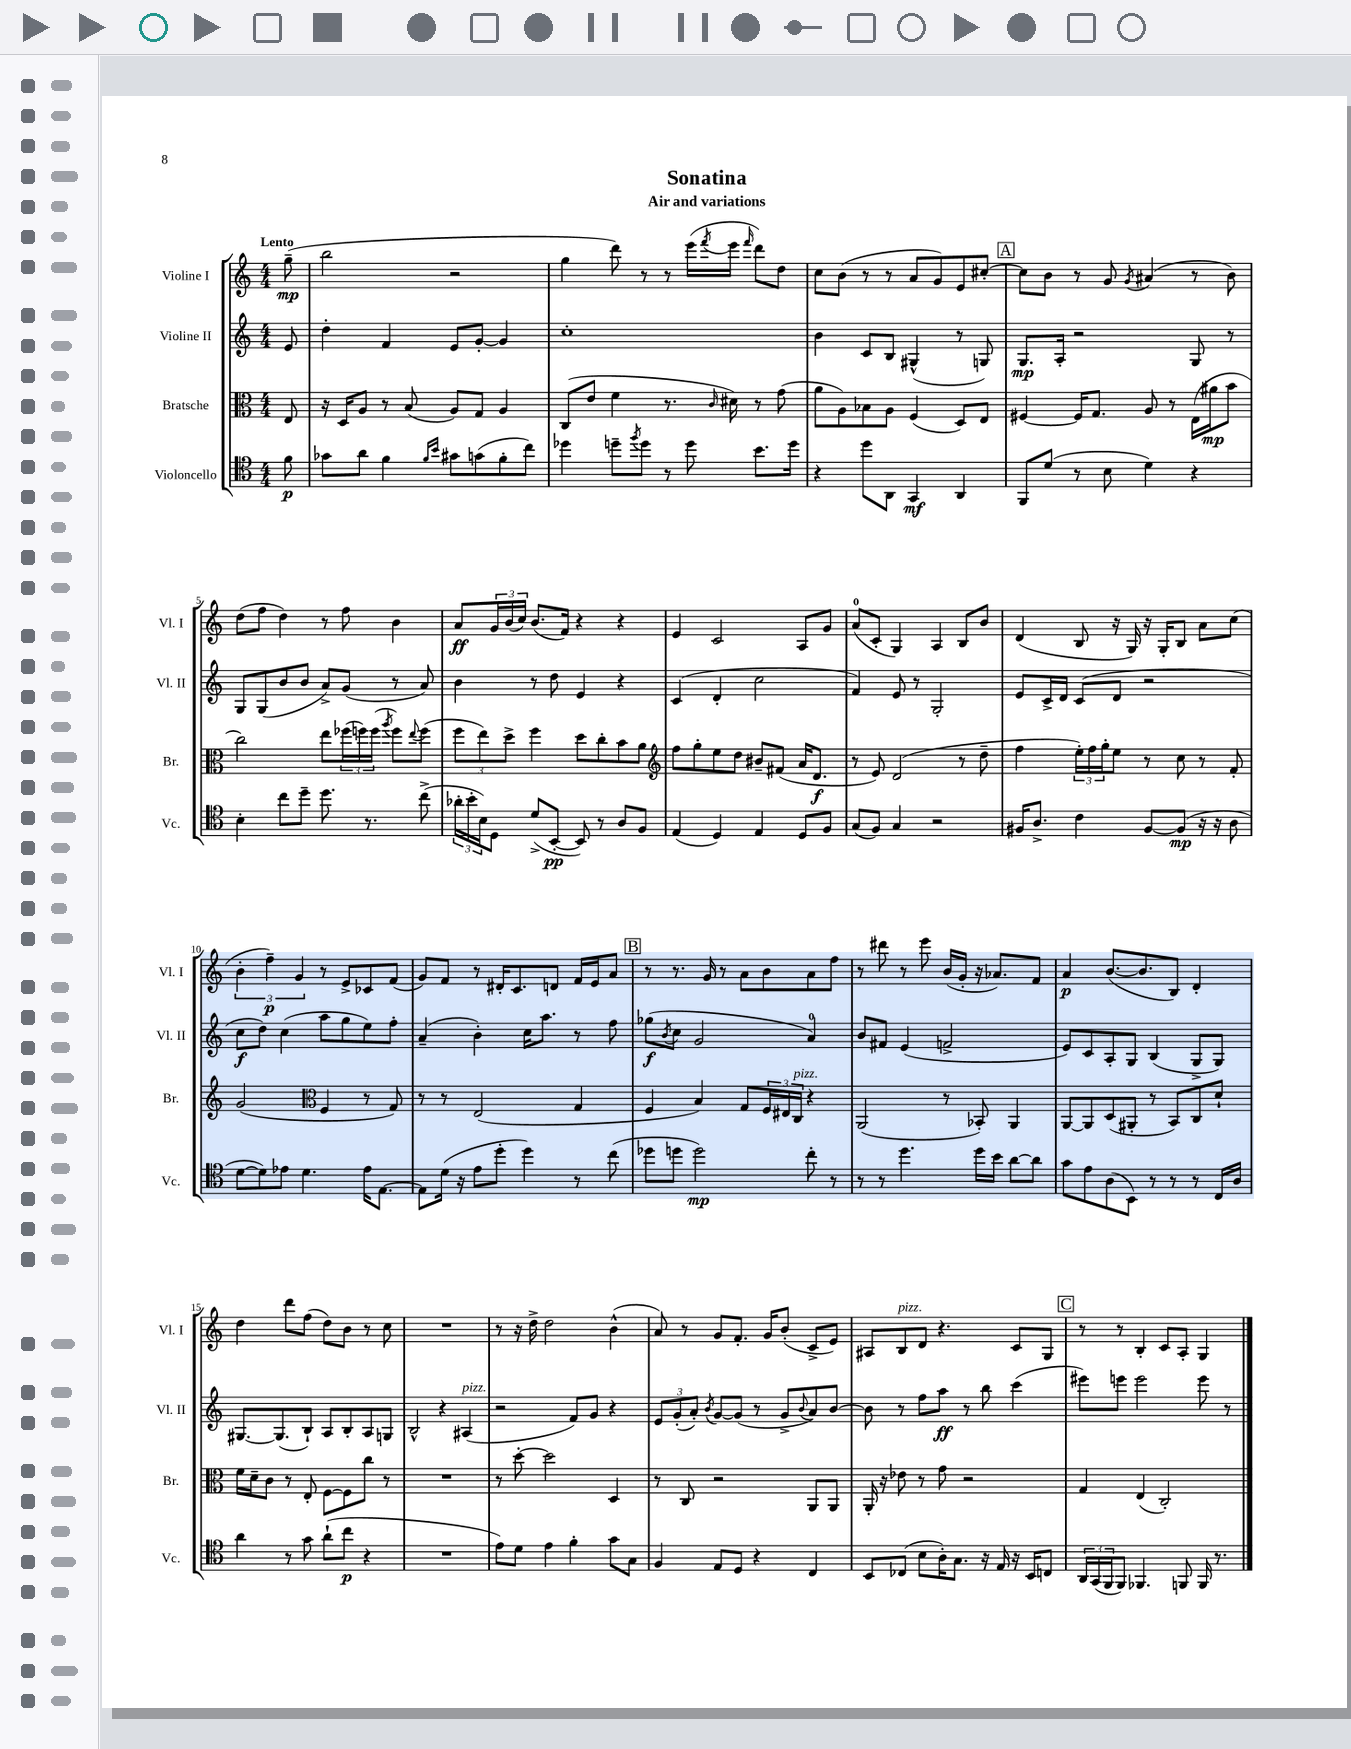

**kern	**kern	**kern	**kern
*staff4	*staff3	*staff2	*staff1
*clefC4	*clefC3	*clefG2	*clefG2
*k[]	*k[]	*k[]	*k[]
*M4/4	*M4/4	*M4/4	*M4/4
8f\	8E/	8e/	(8gg~\
=	=	=	=
8g-\L	16r	4dd'\	2bb\
.	16D/LK	.	.
8a\J	8A/J	.	.
4f\	8r	4f/	.
.	(8B/	.	.
16qqf/LL	.	.	.
16qqb/JJ	.	.	.
8g#\L	8A/L)	8e/L	2r
(8g\	8G/J	[8g'/J	.
8f'\	4A/	4g/]	.
8cc\J)	.	.	.
=	=	=	=
4dd-\	(8C/L	1cc'	4gg\
.	8e/J	.	.
8dd~\L	4f\	.	8ddd\)
8qff/	.	.	.
8dd\J	.	.	8r
8r	8.r	.	8r
8dd\	.	.	(16eee\LL
.	16qqc/	.	8qfff/
.	16d#\)	.	16eee\JJ
.	.	.	16qqfff/
8.b\L	8r	.	8ddd\L)
.	(8g\	.	8dd\J
16dd\Jk	.	.	.
=	=	=	=
4r	8a\L	4b\	8cc\L
.	8A\)	.	(8b\J
8dd\L	8B-\	8c/L	8r
8AA\J	8A\J	8B/J	8r
4GG/	(4F/	(4G#^^/	8a/L
.	.	.	8g/)
4AA/	8D/L)	8r	8e/
.	8E/J	8G/)	[8cc#'/J
=	=	=	=
8FF/L	[4F#/	8.G/L	8cc#\]L
(8d/J	.	.	8b\J
.	.	16A'/Jk	.
8r	16F#/]LK	2r	8r
.	8.G/J	.	.
8B\	.	.	8g/
.	.	.	8qg/
4d\)	8A/	.	(4a#/
.	8r	.	.
4r	(16E\LL	8G/	8r
.	16a#\J	.	.
.	8b\J	8r	8b\)
=	=	=	=
4B'\	2cc\)	8G/L	(8dd\L
.	.	(8G/	8ff\J
8cc\L	.	8b/	4dd\)
8dd~\J	.	8b/J	.
8.dd\	8ee\L	8a^/L)	8r
.	(24ff-\L	(8g/J	8ff\
.	24ff\)	.	.
8.r	.	.	.
.	(24ff\JJ	.	.
.	8qaa/	.	.
.	8ff\L)	8r	4b\
.	8qqee/	.	.
(8cc^\	(8ff\J	8a/)	.
=	=	=	=
24a-'\LL	12ff\L	4b\	8a/L
24b'\	.	.	.
24B\J)	12ee\)	.	.
8D\J	.	.	24g/L
.	12dd^\J	.	(24b/
.	.	.	24cc/JJ)
(8d^/L	4ff\	8r	(8.b/L
[8BB'/J	.	8dd\	.
.	.	.	16f/Jk)
8BB/])	8dd\L	4e/	4r
8r	8cc'\	.	.
8A/L	8b\	4r	4r
8F/J	8a\J	.	.
=	=	=	=
*	*clefG2	*	*
(4E/	8ff\L	(4c/	4e/
.	8gg'\	.	.
4D/)	8ee\	4d'/	2c/
.	8dd\J	.	.
4E/	8b#~/L	2cc\	.
.	(8f#/J	.	.
8D/L	16a/LK	.	8A/L
.	8.d/J	.	.
8F/J	.	.	8g/J
=	=	=	=
(8G/L	8r	4f/)	(8a/L
8F/J)	8e/)	.	8c'/J
4G/	(2d/	8e/	4G/)
.	.	8r	.
2r	.	2G'/	4A/
.	8r	.	8B/L
.	8dd~\	.	8b/J
=	=	=	=
16F#/LK	4ff\	8e/L	(4d/
8.A^/J	.	.	.
.	.	16c^/L	.
.	.	16d/JJ	.
4c\	24ee'\LL)	(8c/L	8B/
.	24ff\	.	.
.	24gg'\J	.	.
.	8ee\J	8d/J	16r
.	.	.	16G/)
[8F#/L	8r	2r	16r
.	.	.	16G'/LK
(8F#/]J	8cc\	.	8B/J
16r	8r	.	8a\L
16r	.	.	.
8A\	8f'/	.	(8cc\J
=	=	=	=
[8d\L	(2g/	8cc\L	6b'\
8d\])	.	8dd\J)	.
.	.	.	6ff~\)
8e-\J	.	(4cc\	.
.	.	.	6g/
4.d\	.	.	.
*	*clefC3	*	*
.	4F/	8aa\L	8r
.	.	8gg\	8e^/L
16e-\LK	8r	8ee\)	8c-/
[8.E\J	.	.	.
.	8G/)	8ff'\J	(8f/J
=	=	=	=
8E\]L	8r	(4a~/	8g/L)
(16d\Jk	8r	.	8f/J
16r	.	.	.
8e\L	(2E/	4b'\)	8r
8dd'\J	.	.	16d#'/LK
.	.	.	8.c/
4dd\)	.	16cc\LK	.
.	.	8.aa\J	.
.	.	.	8d/J
8r	4G/	8r	16f/LL
.	.	.	16e/J
(8cc\	.	8ff\	8a/J
=	=	=	=
8dd-\L	4F/	(8gg-\L	8r
.	.	8qb/	.
8dd\J	.	8cc\J	8.r
2dd\)	4B/)	2g/	.
.	.	.	16g/
.	.	.	8r
.	8G/L	.	8a\L
.	24F/L	.	8b\
.	24E#/	.	.
.	24C/JJ	.	.
8cc'\	4r	4a/)	8a\
8r	.	.	8ff\J
=	=	=	=
8r	(2AA/	8b/L	8r
8r	.	8f#/J	8ddd#\
4.dd\	.	(4e/	8r
.	.	.	8eee\
.	8r	2f^/	(16b/LL
.	.	.	16g'/JJ
16dd\LL	8BB-'/)	.	16r
16b\JJ	.	.	8.a-/L)
[8a\L	4AA/	.	.
8a\]J	.	.	8f/J
=	=	=	=
8g\L	[8AA/L	8e/L)	4a/
8e\	8AA/]	8c/	.
(8A\	(8D/	8A'/	([8.b/L
8BB\J)	8AA#'/J	8G/J	.
.	.	.	8.b/]
8r	8r	(4B/	.
8r	8BB/L)	.	8B/J)
8r	8C/	8G^/L	4d'/
16C/LL	8d`/J	8G/J)	.
16A/JJ	.	.	.
=	=	=	=
4a\	16f\LL	[8.G#/L	4dd\
.	16d~\J	.	.
.	8c\J	.	.
.	.	(8.G#/]	.
8r	8r	.	8ddd\L
8g\	8E'/	8B`/J)	(8ff\J
(8a`\L	[8F\L	8A/L	8dd\L)
8cc\J	8F\]	8B'/	8b\J
4r	8cc\J	8A/	8r
.	8r	8G/J	8cc\
=	=	=	=
1r	1r	2B^^/	1r
.	.	4r	.
.	.	(4A#/	.
=	=	=	=
8e\L)	8r	2r	8r
8d\J	[8dd'\	.	16r
.	.	.	16dd^\
4e\	2dd\]	.	2dd\
4f'\	.	8f/L)	.
.	.	8g/J	.
8g\L	4D/	4r	(4b^^\
8G\J	.	.	.
=	=	=	=
4F/	8r	12e/L	8a/)
.	.	(12g'/	.
.	8C/	.	8r
.	.	12a'/J)	.
.	.	8qb/	.
8E/L	2r	[8g/L	8g/L
8D/J	.	(8g/]J	8.f'/J
4r	.	8r	.
.	.	.	16g/LK
.	.	8g^/L	(8b'/J
.	.	8qqb/	.
4C/	8AA/L	8a/)	8c^/L
.	8AA/J	[8b/J	8e/J)
=	=	=	=
8BB/L	16AA'/	8b\]	8A#/L
.	16r	.	.
(8C-/J	8e-\	8r	8B/
8B\L	8r	8ff\L	8d/J
16A'\K)	8g\	8aa\J	4.r
8.G\J	.	.	.
.	2r	8r	.
16r	.	8bb\	.
16E/	.	.	.
16r	.	(4ccc\	8c/L
16BB/LK	.	.	.
8C/J	.	.	8G/J
=	=	=	=
24AA/LL	4G/	8eee#\L)	8r
(24GG/	.	.	.
24FF/J	.	.	.
8FF/J)	.	8eee\J	8r
4.FF-/	(4E/	2eee\	4B'/
.	2C'/)	.	8c/L
8FF/	.	.	8A'/J
16FF/	.	8eee\	4G/
8.r	.	.	.
.	.	8r	.
==	==	==	==
*-	*-	*-	*-
